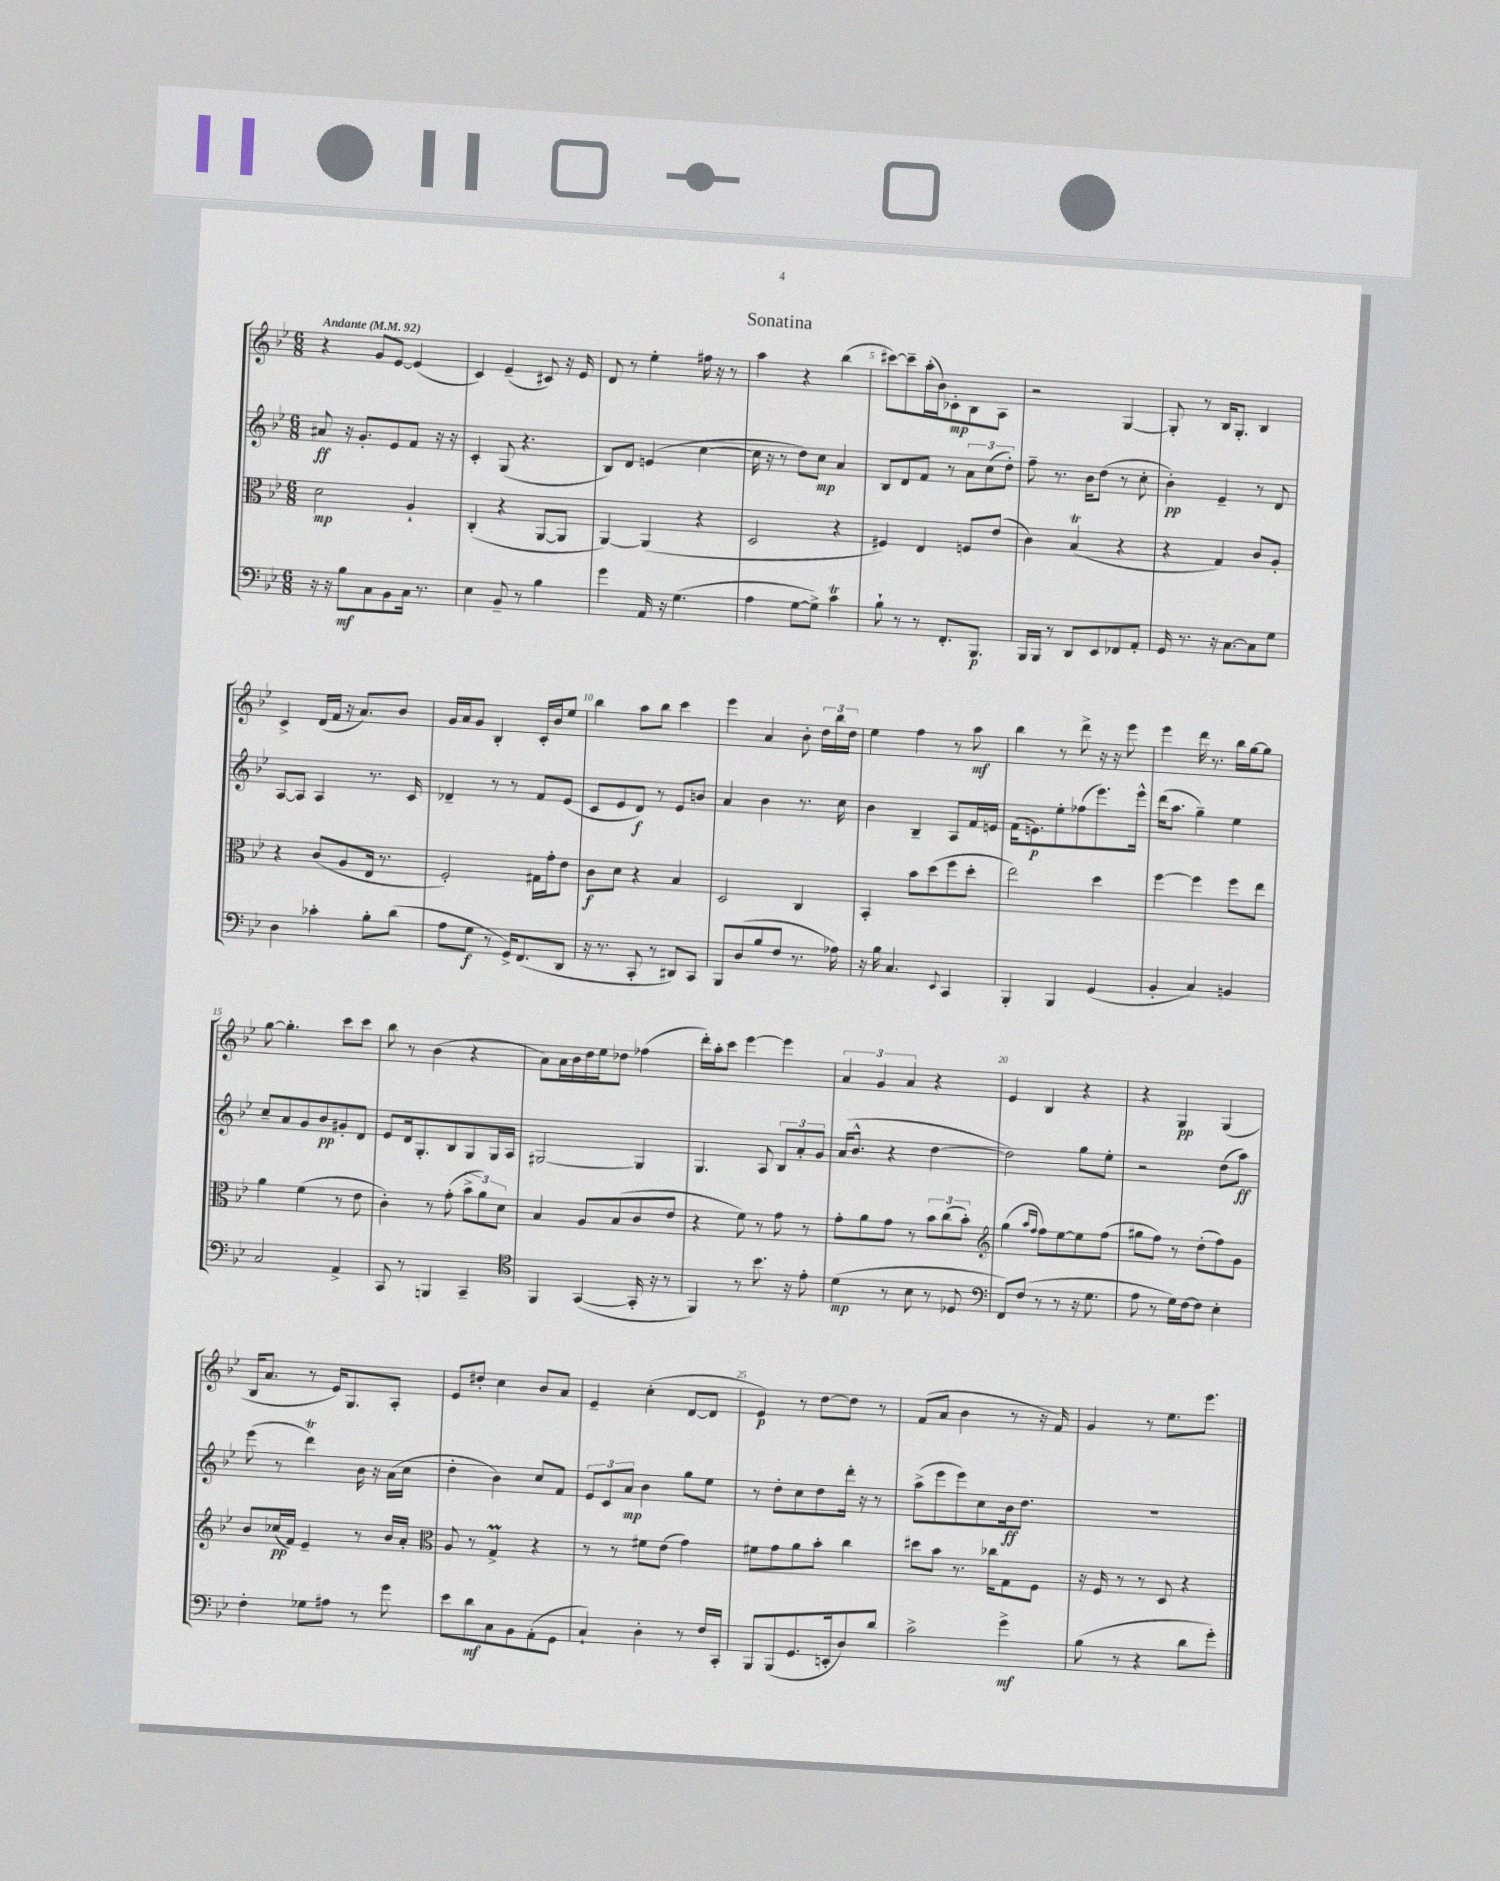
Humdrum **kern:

**kern	**kern	**kern	**kern
*staff4	*staff3	*staff2	*staff1
*clefF4	*clefC3	*clefG2	*clefG2
*k[b-e-]	*k[b-e-]	*k[b-e-]	*k[b-e-]
*M6/8	*M6/8	*M6/8	*M6/8
*MM92	*MM92	*MM92	*MM92
16r	2d\	8a#/	4r
16r	.	.	.
8B-\L	.	16r	.
.	.	8.g'/L	.
8C\	.	.	8g/L
8BB-\	.	8e-/	[8e-/J
16C\Jk	4A`/	8f/J	(4e-/]
8.r	.	.	.
.	.	16r	.
.	.	16r	.
=	=	=	=
4E-\	(4C'/	4c'/	4c/)
8BB-~/	4r	(8G/	(4e-~/
8r	.	4.r	.
4B-\	[8AA/L	.	8c#/)
.	8AA/]J	.	16r
.	.	.	16e-/
=	=	=	=
4g\	[4AA/)	8B-/L)	8d/
.	.	8d/J	8r
16AA/	(4AA/]	(4e/	4ee-'\
16r	.	.	.
(4.G\	.	.	.
.	4r	[4cc\	16ff#\
.	.	.	16r
.	.	.	8r
=	=	=	=
4A\	2D/	16cc\]	4aa\
.	.	16r	.
.	.	8r	.
[8G\L	.	8dd\L)	4r
8G^\]J)	.	8cc\J	.
4c\	4r	4a/	(4bb-\
=	=	=	=
8B-`\	4F#/)	8B-/L	[8ccc#\L)
8r	.	8d/	8ccc#~\]
8r	4E-/	8f/J	(16aa'\L
.	.	.	16b-\J)
8.FF'/L	.	8r	8c-'\
.	8F/L	12a\L	8B-\
8.BBB-/J	.	.	.
.	.	(12cc\	.
.	(8e-/J	.	8A\J
.	.	12dd'\J)	.
=	=	=	=
16BBB-/LL	4c\)	8ff~\	2r
16BBB-/JJ	.	.	.
8r	.	8.r	.
8DD/L	(4B-/	.	.
.	.	16b-\LK	.
8EE-/	.	(8dd\J	.
8FF-/	4r	8r	[4G/
8AA'/J	.	8cc'\	.
=	=	=	=
16GG/	4r	4b-'\)	8G'/]
8.r	.	.	.
.	.	.	8r
16r	4G/)	4e-~/	16B-/LK
[8.C\L	.	.	8.G'/J
8C\]	8c/L	8r	4B-/
8G\J	8A'/J	8d/	.
=	=	=	=
4D\	4r	[8A/L	4c^/
.	.	8A/]J	.
4c-'\	(8c/L	4A/	(16d/LL
.	.	.	16f/JJ
.	8A/	.	16r
.	.	.	8.a/L)
8B-'\L	16E-/Jk	8.r	.
.	8.r	.	.
(8d\J	.	.	8b-/J
.	.	16c/	.
=	=	=	=
8A\L	2F'/)	4d-~/	16g/LL
.	.	.	16a/J
8G\J	.	.	8g/J
8r	.	8r	4B-'/
16GG^/LK)	.	8r	.
(8.FF/	.	.	.
.	16G#\LL	8f/L	16c'/LL
.	16g'\J	.	16b-/J
8DD/J	8e-\J	(8e-/J	8ee-/J
=	=	=	=
16r	8c\L	8c/L	4bb-\
8.r	.	.	.
.	8d\J	8e-/	.
8CC'/	4r	8d/J)	8aa\L
8r	.	8r	8bb-\J
8DD#/L)	4B-/	8e-/L	4ccc\
8CC/J	.	8b/J	.
=	=	=	=
8BBB-/L	2D/	4a/	4eee-\
(8D/	.	.	.
8B-/	.	4b-\	4a/
8F/J	.	.	.
8.r	4C/	8.r	8b-'\
.	.	.	24dd\LL
.	.	.	24bb-\
16A-\)	.	16cc\	.
.	.	.	24dd\JJ
=	=	=	=
16r	4BB-'/	4b-\	4ee-\
16B-\	.	.	.
4.C/	.	.	.
.	8b-\L	4B-~/	4ff\
.	(8dd\	.	.
8qqEE-/	.	.	.
4CC/	8ff\	8A/L	8r
.	8dd'\J	16f/L	8aa\
.	.	16e/JJ	.
=	=	=	=
4BBB-'/	2ee-\)	(16f\LK	4bb-\
.	.	8.e\)	.
4BBB-/	.	8ee-'\	8r
.	.	(8ff-\	8ddd^\
(4GG/	4dd\	8.eee-\)	16r
.	.	.	16r
.	.	.	8eee-\
.	.	16eee-^^\Jk	.
=	=	=	=
4BB-'/	[4ff\	(16ddd\LK	4eee-\
.	.	8.aa\J	.
4C/)	4ff\]	4gg~\)	16ddd\
.	.	.	8.r
4BB/	8ff\L	4ee-\	16bb-\LL
.	.	.	[16gg\J
.	8ee-\J	.	8gg\]J
=	=	=	=
2C/	4a\	8cc~/L	[8gg\
.	.	8a/	4.gg'\]
.	(4f\	8g/	.
.	.	8b-/	.
4AA^/	8r	8g#'/	8ccc\L
.	8e-\	8d/J	8ccc\J
=	=	=	=
8CC/	4c'\)	8e-/L	8bb-\
8r	.	16d/k	8r
.	.	8.G'/	.
4BBB/	8r	.	(4b-\
.	(8g'\	8B-/	.
4CC~/	12b-^\L	8G/	4r
.	12a\)	.	.
.	.	16G/L	.
.	12d\J	.	.
.	.	16A/JJ	.
=	=	=	=
*clefC4	*	*	*
4FF/	4B-/	[2G#/	8a\L)
.	.	.	16a\L
.	.	.	16b-\
([4GG/	8A/L	.	16dd\
.	.	.	16ee-\J
.	(8B-/	.	8dd-\J
16GG'/]	8c/	4G#/]	(4ff-\
16r	.	.	.
8r	8e-/J	.	.
=	=	=	=
4FF/)	4r	4.G/	16ddd'\LL)
.	.	.	16aa'\J
.	.	.	8ccc\J
8r	8f\)	.	[4eee-\
8.b-\	8r	8A/	.
.	8g\	12B-/L	4eee-\]
16r	.	.	.
.	.	12a'/	.
8e-'\	8r	.	.
.	.	12g/J	.
=	=	=	=
(4d\	8g'\L	(16a/LK	6a/
.	.	8.b-^^/J	.
.	8a\	.	.
.	.	.	6g/
8r	8g\J	4r	.
.	.	.	6a/
8B-\	8r	.	.
8r	12b-\L	[4dd\	4r
.	(12cc\	.	.
8D-/	.	.	.
.	12b-'\J)	.	.
=	=	=	=
*clefF4	*clefG2	*	*
8FF/L)	(4gg\	2dd\])	4e-/
(8F/J	.	.	.
.	16qqaa/LL	.	.
.	16qqff/JJ	.	.
8r	8ff\L)	.	4B-/
8r	[8ee-\	.	.
16r	8ee-\]	8gg\L	4r
8.G\	.	.	.
.	(8ff\J	8ee-'\J	.
=	=	=	=
8A\	8gg#\L	2r	4r
8r	8ff\J)	.	.
16G\LL)	8r	.	4G/
[16F\J	.	.	.
8F\]J	(8dd'\L	.	.
4E-'\	8ff\)	(8dd\L	(4G/
.	8g\J	8aa\J)	.
=	=	=	=
4F'\	8b-/L	(8eee-\	16B-/LK
.	.	.	8.a/J
.	(16cc-/L	8r	.
.	16f/JJ)	.	.
8G-\L	4e-~/	4ddd\)	8r
8A#\J	.	.	16e-/LK)
.	.	.	8.G/
8r	8r	16b-\	.
.	.	16r	.
8g\	16b-/LL	(16a\LL	8A'/J
.	16a'/JJ	16cc\JJ	.
=	=	=	=
*	*clefC3	*	*
8e-\L	8A/	4dd'\	8e-/L
8d\	8r	.	8dd#'/J
8C\	4G^/	4b-\)	4cc\
8BB-\	.	.	.
(8AA'\	4r	8cc/L	8b-/L
8GG\J	.	8f/J	8a/J
=	=	=	=
4C`/)	8r	12e-/L	4e-~/
.	.	12c/	.
.	8r	.	.
.	.	12a/J	.
4D'\	8f#\L	4b-\	(4cc'\
.	(8e-\J	.	.
8r	4g\)	8gg\L	[8d/L
16F/LL	.	8ee-\J	8d/]J
16CC'/JJ	.	.	.
=	=	=	=
8BBB-/L	8f#\L	8r	4e-/)
(8BBB-/	8g\	8dd'\L	.
8.GG/	8a\	8cc\	8r
.	8b-'\J	8dd\	[8dd\L
16EE'/k	.	.	.
8D/)	4cc\	16ddd'\Jk	8dd\]J
.	.	16r	.
8d/J	.	8r	8r
=	=	=	=
2c^\	8dd#\L	(8aa^\L	(8f/L
.	8b-\J	8eee-\	8a/J
.	8.r	8eee-\)	4b-\
.	.	8cc\	.
.	16cc-\LK	.	.
4g^\	8G\	16b-\k	8r
.	.	8.dd\J	.
.	8F\J	.	16r
.	.	.	16f/)
=	=	=	=
(8B-\	16r	2.r	4g/
.	16F/	.	.
8r	8r	.	.
4r	8r	.	8r
.	8D/	.	8.ee-\L
8d\L	4r	.	.
.	.	.	8.eee-\J
8g'\J)	.	.	.
==	==	==	==
*-	*-	*-	*-
